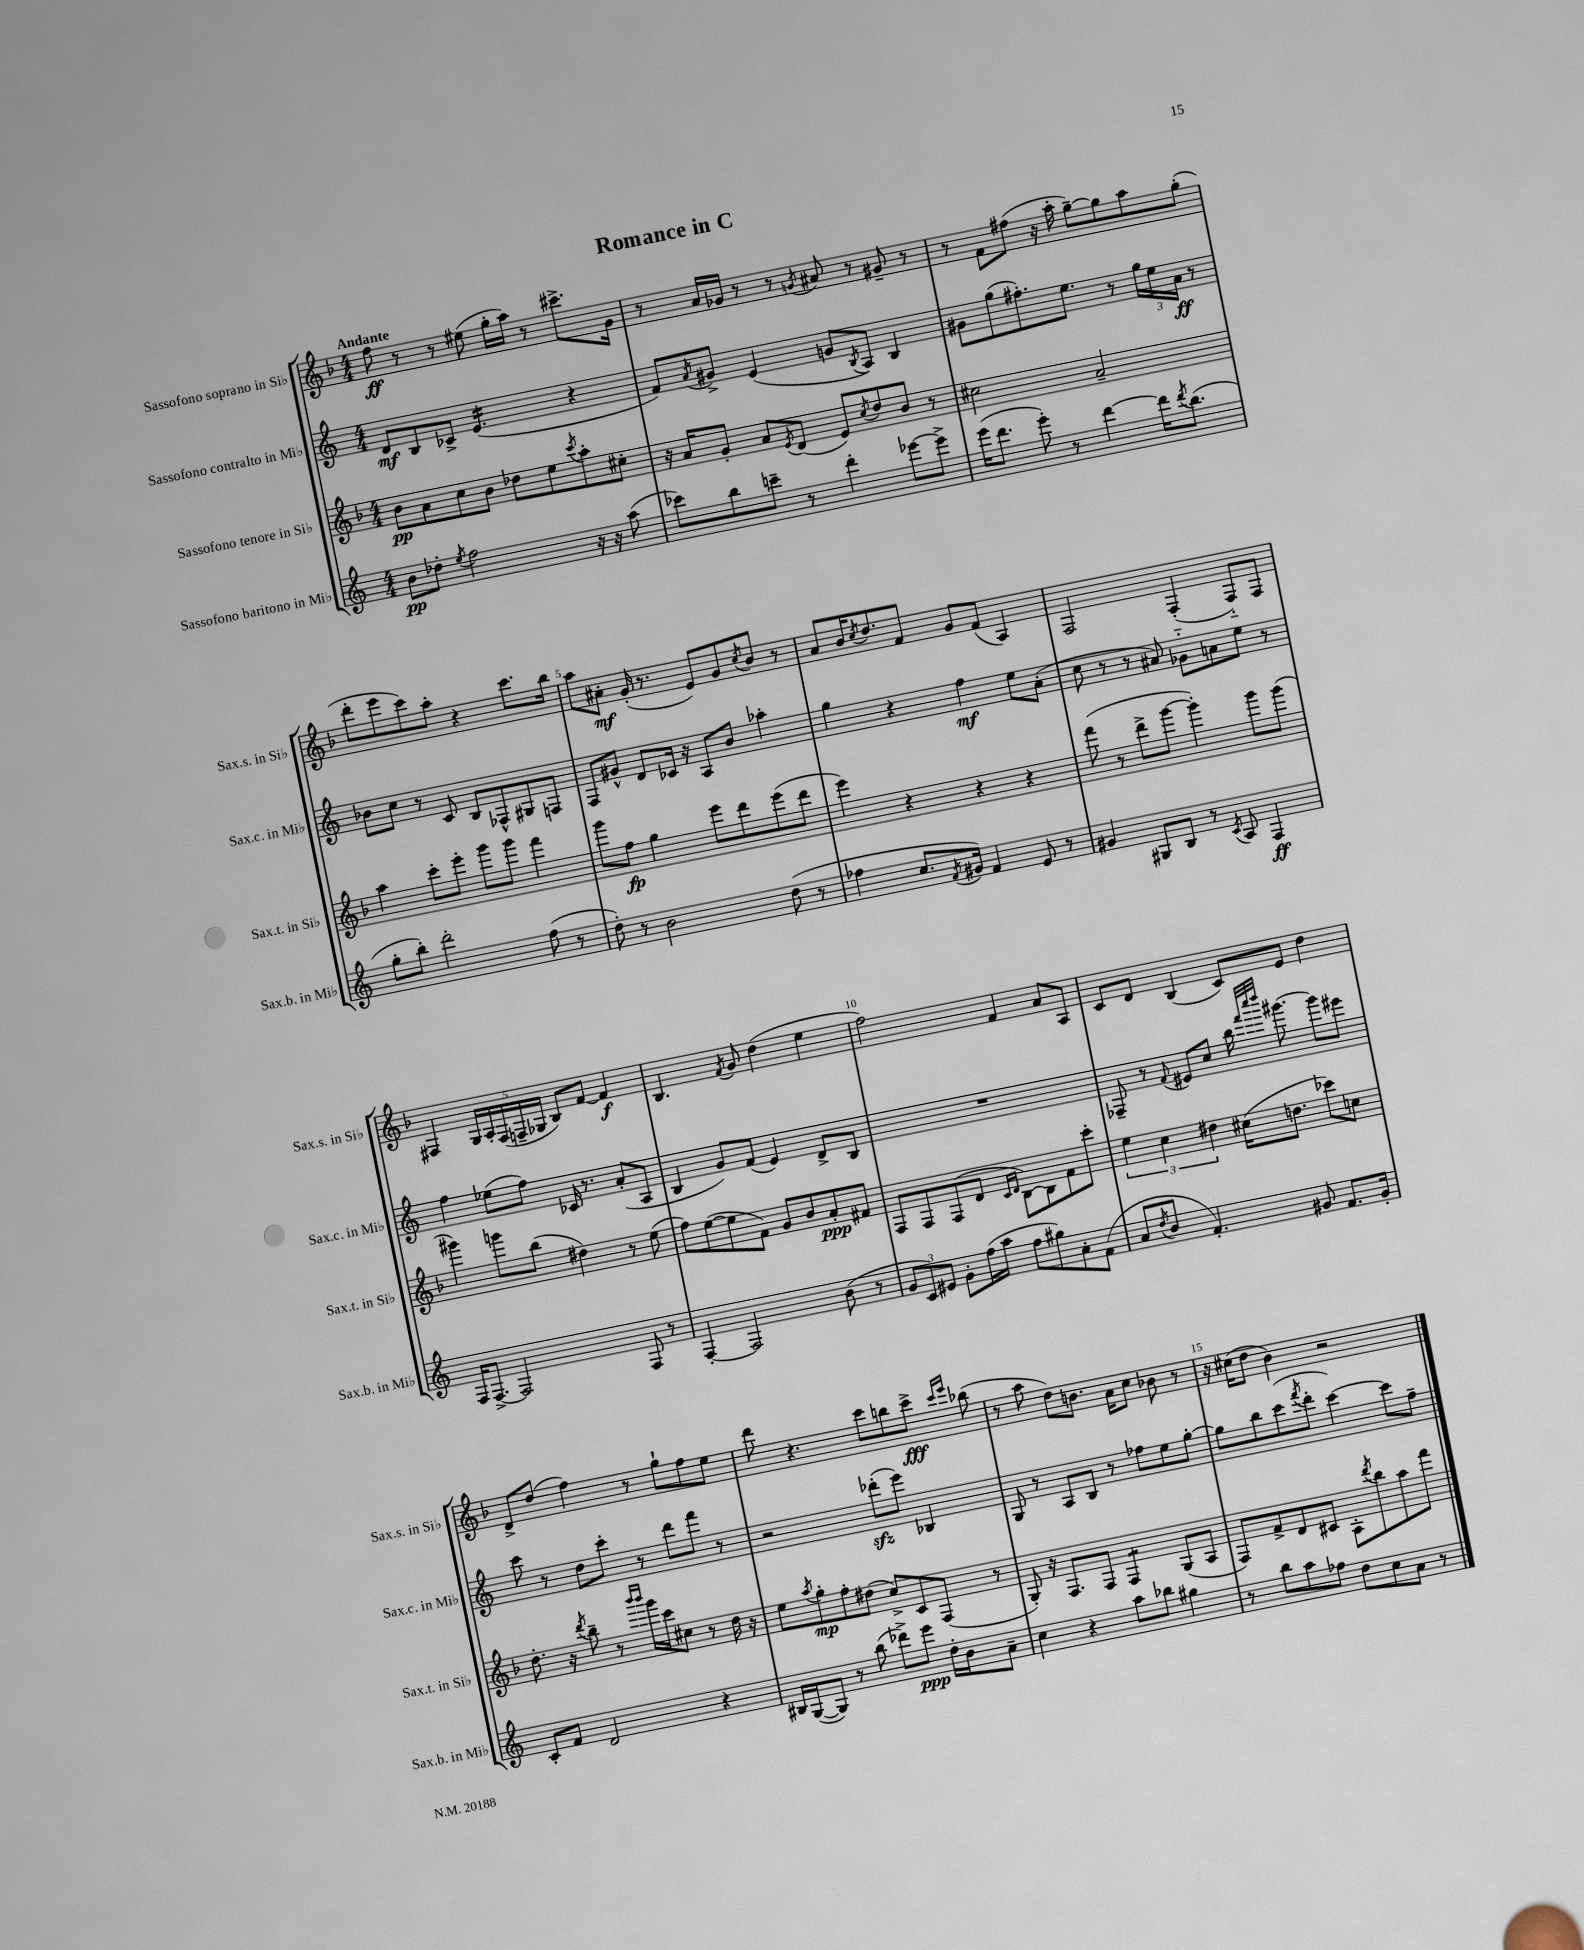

**kern	**kern	**kern	**kern
*staff4	*staff3	*staff2	*staff1
*clefG2	*clefG2	*clefG2	*clefG2
*k[]	*k[b-]	*k[]	*k[b-]
*M4/4	*M4/4	*M4/4	*M4/4
8b\L	8b-\L	8d/L	8ff\
8dd-'\J	8a\	8B/	8r
8qee/	.	.	.
2ff\	8cc\	8c-^/J	8r
.	8b-\J	(4.e/	(8ee#\
.	8dd-\L	.	16gg'\LL
.	.	.	16aa\JJ)
.	8ee\	.	8r
.	8qccc/	.	.
16r	8aa'\	4r	8.ccc#^\L
16r	.	.	.
(8aa\	8cc#'\J	.	.
.	.	.	16g\Jk
=	=	=	=
8ccc-\L)	16r	8f/L)	8r
.	16a/LK	.	.
.	.	8qa/	.
8bb\	8g'/J	8g#^/J	16a/LL
.	.	.	16g-/JJ
8ccc~\J	8a/L	(4e/	8r
.	8qe/	.	.
8r	(8d/J	.	8r
.	.	.	8qg/
4ddd'\	8e/L)	8g/L	8a#/
.	8qcc/	8qB/	.
.	8dd/	8A/J)	8r
[8eee-\L	8b-/J	4B/	8g#~/
8eee-^\]J	8r	.	8r
=	=	=	=
(16eee\LK	2cc#\	8g#\L	8r
8.ddd\J	.	.	.
.	.	(8gg\	8f\L
8eee'\)	.	8.ff#'\)	(8ff#\J
8r	.	.	16r
.	.	8.ee\J	16aa'\
[4ddd\	2a~/	.	[8gg~\L)
.	.	8r	8gg\]
16ddd\]LK	.	24gg\LL	8aa\
.	.	24ee\	.
8qddd/	.	.	.
(8.bb\J	.	.	.
.	.	24a\JJ	.
.	.	8r	(8gg'\J
=	=	=	=
8gg'\L	4aa\	8b-\L	8ddd'\L
8bb'\J)	.	8cc\J	8eee\
2ddd'\	8ccc'\L	8r	8ccc\)
.	8eee'\J	8c/	8aa'\J
.	8ggg\L	8B/L	4r
.	8ggg\J	8F-^^/	.
(8ff\	4fff\	8G#/	8.ccc\L
8r	.	8F/J	.
.	.	.	16bb-\Jk
=	=	=	=
8dd'\)	8ggg\L	8F/L	8aa\L
8r	8ff\J	8g#^^/J	8a#'\J
2b\	4gg\	8d/L	(16g'/
.	.	.	8.r
.	.	16c-/Jk	.
.	.	16r	.
.	8eee\L	8A/L	8e/L)
.	8ddd\	8b/J	8g/
.	.	.	8qcc/
(8dd\	(8eee\	4aa-'\	8b-/J
8r	8ddd\J	.	8r
=	=	=	=
4ff-\	4eee\)	4gg\	8a/L
.	.	.	16b-/K
.	.	.	8qcc/
.	.	.	8.dd/
8.cc/L	4r	4r	.
.	.	.	8f/J
8qf/	.	.	.
16g#/Jk)	.	.	.
4f/	4r	4ff\	8g/L
.	.	.	(8f/J
8e/	4r	8ee\L	4A/)
8r	.	(8a'\J	.
=	=	=	=
4g#/	(8fff\	8cc\	2F/
.	8r	8r	.
8G#/L	8ddd^\L	8r	.
8B/J	[8ggg\J	8a#/)	.
8r	4ggg'\])	8g-'~\L	(4F'/
8qc/	.	.	.
8A/	.	8a\	.
4F/	8ggg\L	8ee\J	8F'~/L)
.	(8ggg\J	8r	8F/J
=	=	=	=
16F/LK	4ggg#\)	4ff\	4F#/
[8.F^/J	.	.	.
2F/]	8ggg\L	(8ee-\L	20G/LL
.	.	.	20A'/
.	.	.	(20F#/
.	(8bb-\J	8ff\J)	.
.	.	.	20F~/
.	.	.	20G-/JJ
.	4dd#\)	16c-/	8B-/L)
.	.	8.r	.
.	.	.	[8f/J
8F/	8r	(8a'/L	4f/]
8r	(8ee\	8A/J	.
=	=	=	=
[4F'/	8ff\L)	4B/	4.B-/
.	([8ee\	.	.
2F/]	8ee\]	8g/L)	.
.	.	.	8qf/
.	8f\J)	(8f/J	8g/
.	8g/L	4e/)	(4dd\
.	8b-/	.	.
(8b\	8a'/	8d^/L	4ee\
8r	8f#/J	8B/J	.
=	=	=	=
12g/L	8F/L	1r	2ff\)
12c/)	.	.	.
.	8F/	.	.
12e#/J	.	.	.
8g'\L	(8F/	.	.
(16ff\L	8d/J	.	.
16aa\JJ	.	.	.
.	16qqc/LL	.	.
.	16qqd/JJ	.	.
8ff\L	[8B-\L)	.	4f/
8gg#\)	8B-\]	.	.
8a'\	8f\	.	8a/L
(8f\J	8ccc'\J	.	8A/J
=	=	=	=
8a/L	6ee\	8F-~/	8c/L
8qdd/	.	.	.
8b/J	.	8r	8d/J
.	6cc\	.	.
.	.	8qqf/	.
4.f'/)	.	8e#/L	(4B-/
.	6dd#\	.	.
.	.	8cc/J	.
.	(16cc#\LK	16bb\	8c/L)
.	.	32qqfff/LLL	.
.	.	32qqcccc/	.
.	.	32qqdddd/JJJ	.
.	8.dd\J	[8.ggg#\	.
8g#/	.	.	8e/J
8.f/L	8ccc-\L)	8ggg#\]L	4dd\
.	8cc\J	8eee#\J	.
16g#'/Jk	.	.	.
=	=	=	=
8c'/L	8.dd'\	8ccc\	8d^/L
8f/J	.	8r	(8dd/J
.	16r	.	.
.	8qddd/	.	.
2d/	8bb-~\	8dd\L	4ff\)
.	8r	8ccc'\J	.
.	16qqbbb-/LL	.	.
.	16qqbbb-/JJ	.	.
.	16ggg\LL	8r	8r
.	16ccc\J	.	.
.	8cc#\J	8ddd\L	8gg`\L
4r	8r	8fff\J	8ff\
.	16dd\	8r	8ee\J
.	16r	.	.
=	=	=	=
16B#/LL	8ee\L	2r	8ddd\
([16G/J	.	.	.
.	8qaa/	.	.
8G/]J)	8gg'\	.	4.r
8r	8ff'\	.	.
(8bb\	(8dd#\J	.	.
8ddd-^\L)	8cc^/L)	(8ddd-'\L	8ccc\L
8eee\J	8c/	8eee\J)	8bb\
16dd'\LL	(8F/J	4B-/	8ccc^\J
16b\J	.	.	.
.	.	.	16qqccc/LL
.	.	.	16qqeee/JJ
8a~\J	8r	.	(8bb-\
=	=	=	=
4cc\	8G'/)	8G/	8r
.	16r	8r	8aa\
.	8.F/L	.	.
4r	.	8A/L	8dd\L)
.	8F/J	8B/J	8.b\J
8aa\L	4F/	8r	.
.	.	.	16a\LK
8bb-\J	.	8ff-\L	8cc\J
4gg#\	(8G/L	8ee\	8b-\
.	8A/J	[8gg'\J	8r
=	=	=	=
8r	8F/L)	8gg\]L	16r
.	.	.	(16cc#\LK
8bb\L	8f^/	8bb\	8dd\J
8aa\	8d/	(8ccc\	4b-\)
.	.	8qfff/	.
8ff-\J	8c#/J	8ddd'\J	.
8dd\L	8A'\L	[4ccc\)	2r
.	8qddd/	.	.
8cc\	8bb-\	.	.
8a\J	8aa\	8ccc\]L	.
8r	8fff\J	8ff~\J	.
==	==	==	==
*-	*-	*-	*-
